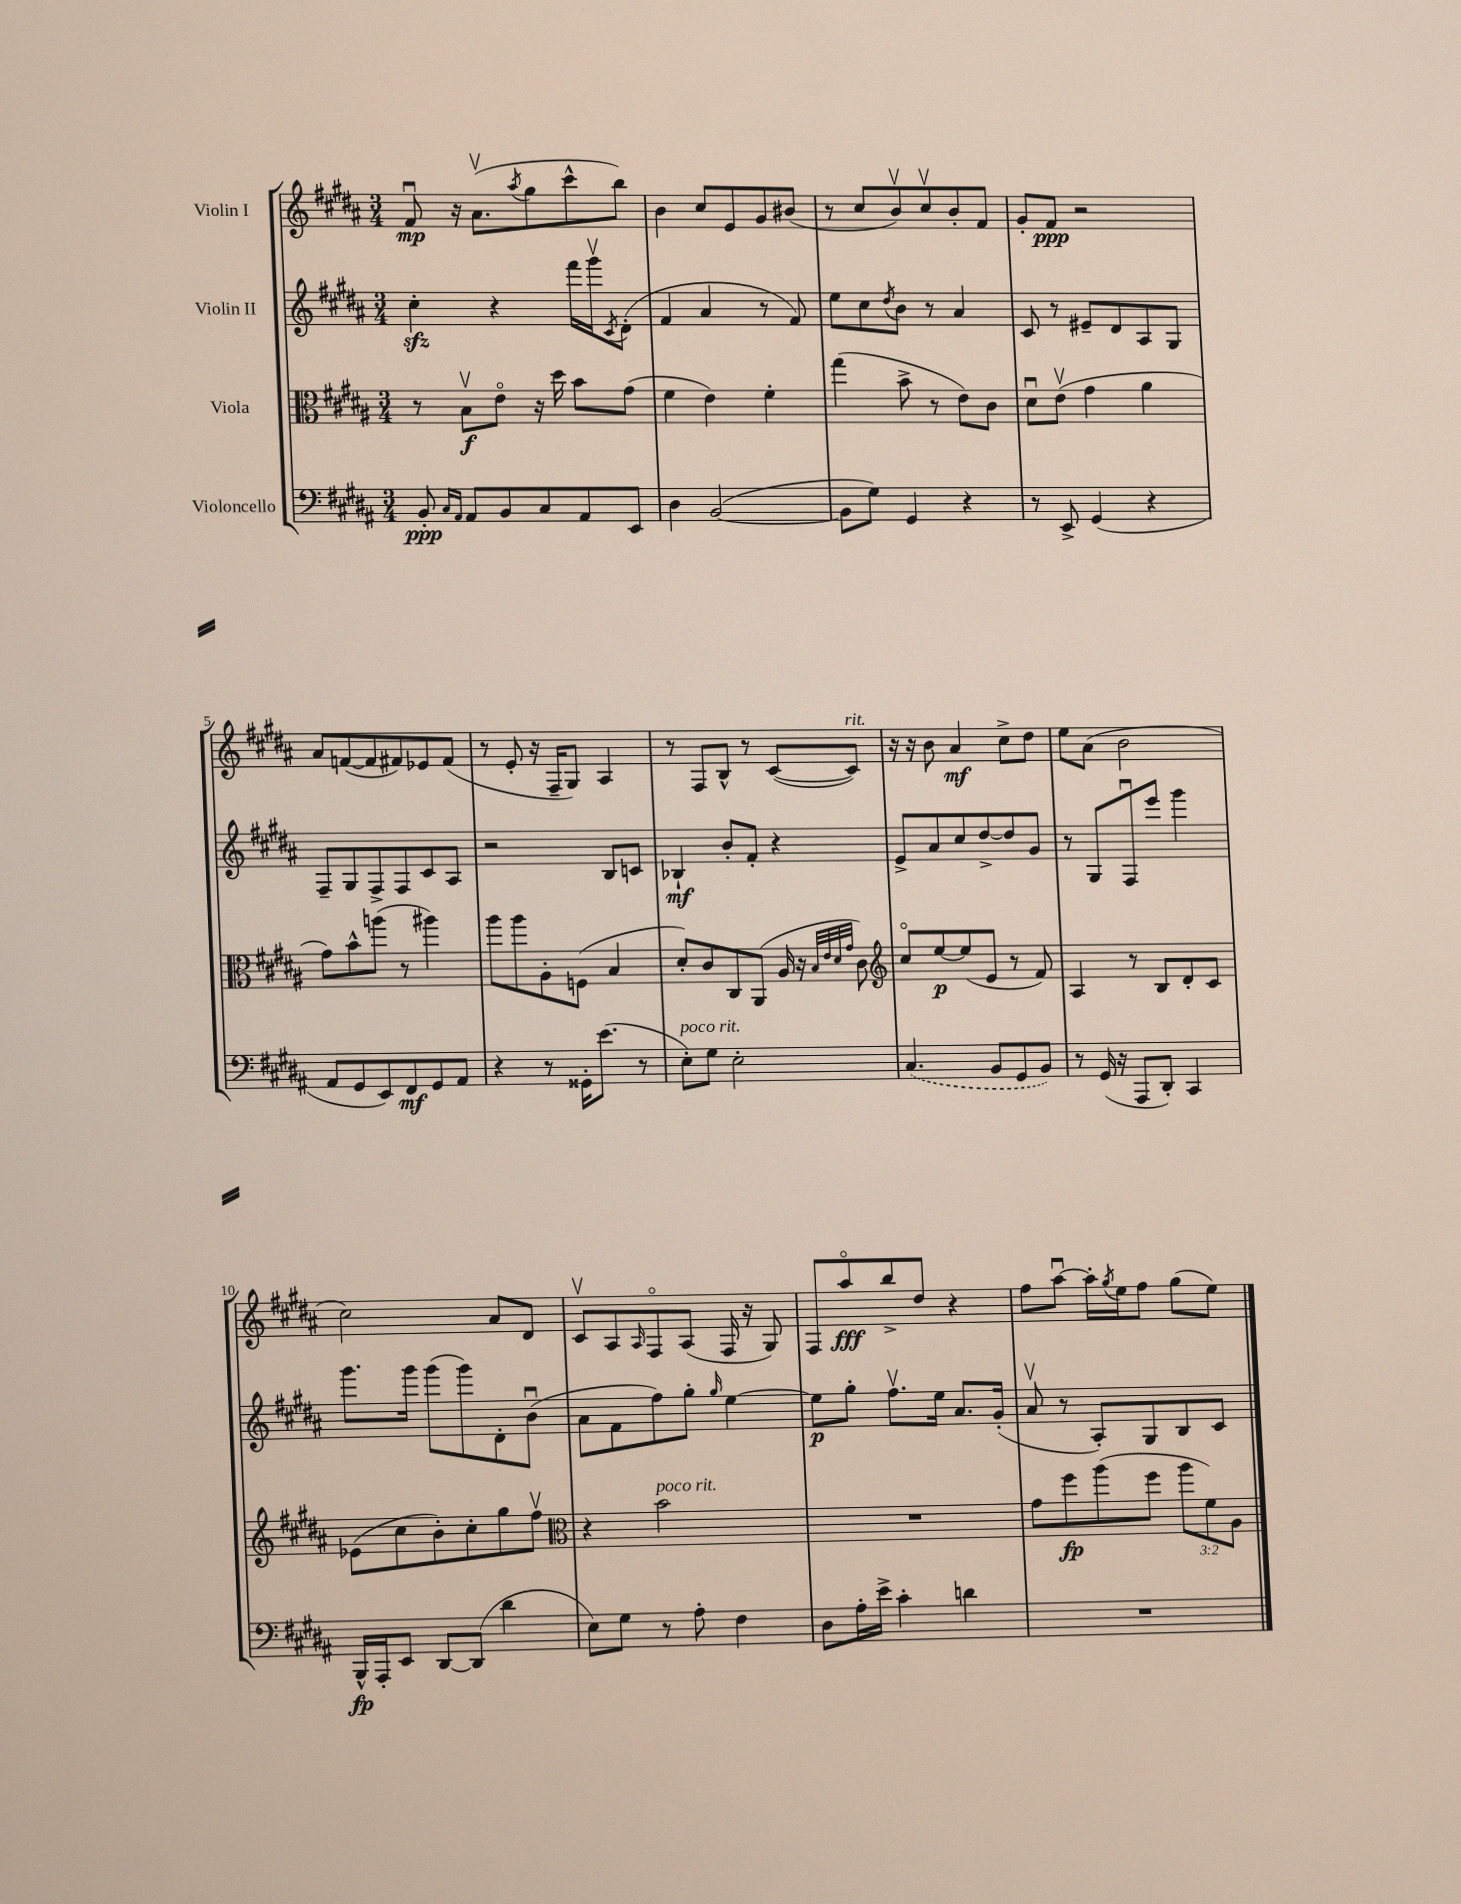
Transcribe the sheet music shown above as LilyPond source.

<<
\new StaffGroup <<
\new Staff = "s0" \with { instrumentName = "Violin I" } {
    \clef treble \key b \major \numericTimeSignature \time 3/4
    fis'8\downbow\mp r16 ais'8.\upbow( \acciaccatura { ais''8 } gis''8 cis'''8-^ b''8) |
    b'4 cis''8 e'8 gis'8 bis'8( |
    r8 cis''8 b'8\upbow) cis''8\upbow b'8-. fis'8 |
    gis'8-. fis'8\ppp r2 |
    ais'8 f'8~( f'8 fis'8) ees'8 fis'8( |
    r8 e'8-. r16 fis16-- gis8) ais4 |
    r8 fis8 b8-^ r8 cis'8~( cis'8^\markup { \italic "rit." }) |
    r16 r16 b'8 ais'4\mf cis''8-> dis''8 |
    e''8 ais'8( b'2 |
    cis''2) ais'8 dis'8 |
    cis'8\upbow ais8 \grace { ais16 } fis8\flageolet ais8( fis16 r16 gis8) |
    fis8 ais''8\flageolet\fff b''8-> dis''8 r4 |
    fis''8 ais''8~\downbow ais''16-. \acciaccatura { gis''8 } e''16 fis''8 gis''8( e''8) \bar "|." |
}
\new Staff = "s1" \with { instrumentName = "Violin II" } {
    \clef treble \key b \major \numericTimeSignature \time 3/4
    cis''4-.\sfz r4 fis'''16 gis'''16\upbow \acciaccatura { cis'8 } dis'8-.( |
    fis'4 ais'4 r8 fis'8) |
    e''8 cis''8 \acciaccatura { dis''8 } b'8 r8 ais'4 |
    cis'8 r8 eis'8-- dis'8 ais8 gis8 |
    fis8-- gis8 fis8-> fis8 cis'8 ais8 |
    r2 b8 c'8 |
    bes4-!\mf b'8-. fis'8-. r4 |
    e'8-> ais'8 cis''8 dis''8~-> dis''8 gis'8 |
    r8 gis8 fis8\downbow e'''8 gis'''4 |
    gis'''8. gis'''16 gis'''8( gis'''8) dis'8-. b'8\downbow( |
    ais'8 fis'8 fis''8) gis''8-. \grace { gis''16 } e''4~ |
    e''8\p gis''8-. fis''8.\upbow e''16 ais'8. gis'16-.( |
    ais'8\upbow r8 ais8-.) gis8 b8 cis'8 \bar "|." |
}
\new Staff = "s2" \with { instrumentName = "Viola" } {
    \clef alto \key b \major \numericTimeSignature \time 3/4 \override Staff.TupletNumber.text = #tuplet-number::calc-fraction-text
    r8 b8\upbow\f e'8\flageolet r16 dis''16 b'8 gis'8( |
    fis'4 e'4) fis'4-. |
    gis''4( b'8-> r8 e'8) cis'8 |
    dis'8\downbow e'8\upbow( gis'4 ais'4 |
    gis'8) b'8-^ a''8( r8 ais''4) |
    ais''8 ais''8 ais8-. f8( b4 |
    dis'8-.) cis'8 cis8 ais,8( ais16 r16 \grace { b32 e'32 dis'32 gis'32 } cis'8) |
    \clef treble cis''8\flageolet e''8~\p e''8( e'8 r8 fis'8) |
    ais4 r8 b8 dis'8-. cis'8 |
    ees'8( cis''8 b'8-.) cis''8-. gis''8 fis''8\upbow |
    \clef alto r4 b'2^\markup { \italic "poco rit." } |
    R2. |
    gis'8 fis''8\fp ais''8( fis''8 \tuplet 3/2 { ais''8 fis'8) ais8 } \bar "|." |
}
\new Staff = "s3" \with { instrumentName = "Violoncello" } {
    \clef bass \key b \major \numericTimeSignature \time 3/4
    b,8-.\ppp \grace { cis16 ais,16 } ais,8 b,8 cis8 ais,8 e,8 |
    dis4 b,2~( |
    b,8 gis8) gis,4 r4 |
    r8 e,8-> gis,4( r4 |
    ais,8 gis,8 e,8) fis,8\mf gis,8 ais,8 |
    r4 r8 gisis,16-. e'8.( r8 |
    e8-.^\markup { \italic "poco rit." }) gis8 e2-. |
    \once \slurDashed cis4.( b,8 gis,8 b,8) |
    r8 gis,16( r16 ais,,8 dis,8-.) cis,4 |
    b,,16-^\fp ais,,16-. e,8 dis,8~ dis,8( dis'4 |
    e8) gis8 r8 ais8-. fis4 |
    dis8 ais16-. e'16-> cis'4-. d'4 |
    R2. \bar "|." |
}
>>
>>
